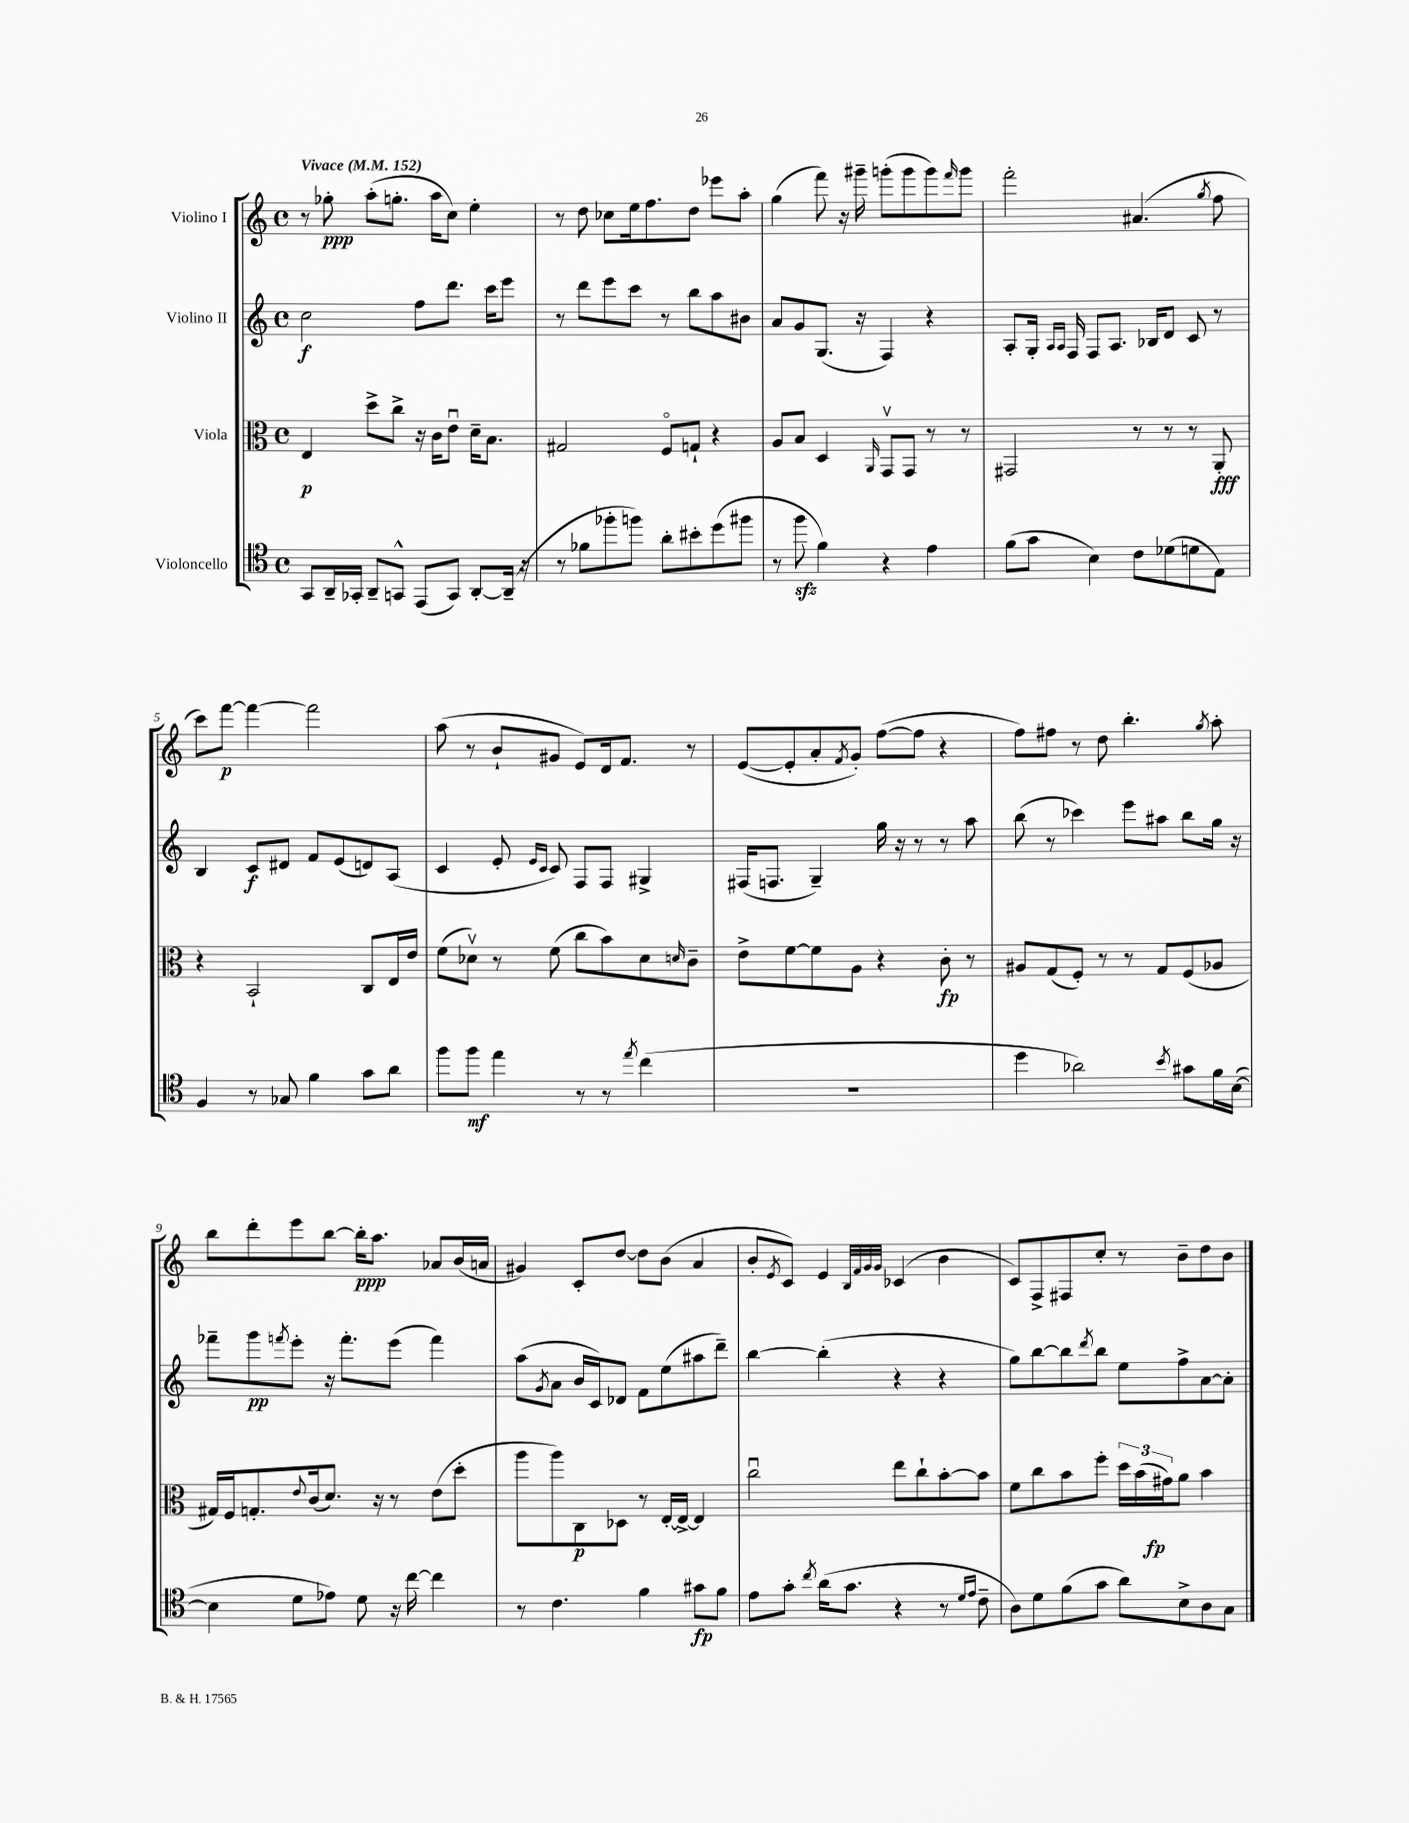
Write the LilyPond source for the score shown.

<<
\new StaffGroup <<
\new Staff = "s0" \with { instrumentName = "Violino I" } {
    \clef treble \key c \major \defaultTimeSignature \time 4/4 \tempo "Vivace" 4 = 152
    r8 ges''8-.\ppp a''8-.( g''8.-. a''16 c''8) e''4-. |
    r8 d''8 ces''8 e''16 f''8. d''8 ees'''8 a''8-. |
    g''4( f'''8) r16 gis'''16-- g'''8-.( g'''8 g'''8) \grace { f'''16 } g'''8 |
    f'''2-. ais'4.( \acciaccatura { g''8 } f''8 |
    c'''8) f'''8~\p f'''4~ f'''2 |
    a''8( r8 b'8-! gis'8 e'8) d'16 f'8. r8 |
    e'8~( e'8-. a'8-. \acciaccatura { f'8 } g'8-.) f''8~( f''8 r4 |
    f''8) fis''8 r8 d''8 b''4.-. \acciaccatura { g''8 } a''8-. |
    b''8 d'''8-. e'''8 b''8~ b''16-.\ppp a''8. aes'8 b'16( a'16 |
    gis'4) c'8-. d''8~ d''8 b'8( a'4 |
    b'8-. \acciaccatura { e'8 } c'8) e'4 \grace { b32 f'32 g'32 g'32 } ces'4( b'4 |
    c'8) f8-> fis8 c''8-. r8 b'8-- d''8 b'8 \bar "|." |
}
\new Staff = "s1" \with { instrumentName = "Violino II" } {
    \clef treble \key c \major \defaultTimeSignature \time 4/4
    c''2\f f''8 d'''8. c'''16 e'''8 |
    r8 d'''8 e'''8 c'''8 r8 b''8 a''8 bis'8 |
    a'8 g'8 g8.( r16 f4) r4 |
    a8-. g16-. \grace { a16 a16 } f16 f8 a8. bes16 d'8 c'8 r8 |
    b4 c'8\f dis'8 f'8 e'8( d'8) a8( |
    c'4 e'8-. \grace { e'16 c'16 } c'8) f8 f8 gis4-> |
    fis16( f8. g4--) g''16 r16 r8 r8 a''8 |
    b''8( r8 ces'''4) e'''8 ais''8 b''8 g''16 r16 |
    fes'''8-- g'''8\pp \acciaccatura { f'''8 } e'''8-. r16 f'''8.-. e'''8( f'''4) |
    a''8( \acciaccatura { g'8 } a'8 b'16 c'16) des'8 f'8 e''8( ais''8 d'''8--) |
    b''4~ b''4-.( r4 r4 |
    g''8) b''8~ b''8 \acciaccatura { d'''8 } b''8 e''8 f''8-> a'8~ a'8-. \bar "|." |
}
\new Staff = "s2" \with { instrumentName = "Viola" } {
    \clef alto \key c \major \defaultTimeSignature \time 4/4
    e4\p d''8-> c''8-> r16 c'16 e'8\downbow d'16-- b8. |
    gis2 f8\flageolet g8-! r4 |
    a8 b8 d4 \grace { a,16 } g,8\upbow g,8 r8 r8 |
    gis,2 r8 r8 r8 a,8-.\fff |
    r4 b,2-! c8 e16 e'16 |
    f'8( des'8\upbow) r8 f'8( c''8 b'8) des'8 \grace { d'16 } c'8-- |
    e'8-> f'8~ f'8 a8 r4 c'8-.\fp r8 |
    ais8 g8( f8-.) r8 r8 g8 f8( aes8 |
    gis16) f16 g8.-. \appoggiatura { e'8 } c'16( d'8.) r16 r8 e'8( d''8-. |
    a''8 a''8) c8\p des8 r8 e16~-. e16~-> e4 |
    c''2\downbow e''8 c''8-! b'8~-. b'8 |
    f'8 c''8 b'8 f''8-. \tuplet 3/2 { d''16 b'16( gis'16\fp) } a'8 b'4 \bar "|." |
}
\new Staff = "s3" \with { instrumentName = "Violoncello" } {
    \clef tenor \key c \major \defaultTimeSignature \time 4/4
    g,8 a,16-- ges,16-. a,8-- g,8-^ e,8( g,8) a,8~-. a,16--( r16 |
    r8 fes'8 fes''8-. f''8) a'8-. bis'8-. d''8( fis''8 |
    r8 f''8\sfz f'4) r4 e'4 |
    f'8( g'8 b4) c'8 des'8( d'8 e8) |
    f4 r8 ges8 f'4 g'8 a'8 |
    f''8 f''8\mf e''4 r8 r8 \acciaccatura { e''8 } c''4( |
    R1 |
    d''4 aes'2) \acciaccatura { b'8 } gis'8 f'16 b16~( |
    b4 d'8 ees'8) d'8 r16 c''16~ c''4 |
    r8 c'4. f'4 gis'8\fp f'8 |
    e'8 g'8-. \acciaccatura { c''8 } a'16( g'8. r4 r8 \grace { d'16 e'16 } c'8-- |
    a8) d'8 f'8( g'8 a'8) b8-> a8 g8 \bar "|." |
}
>>
>>
